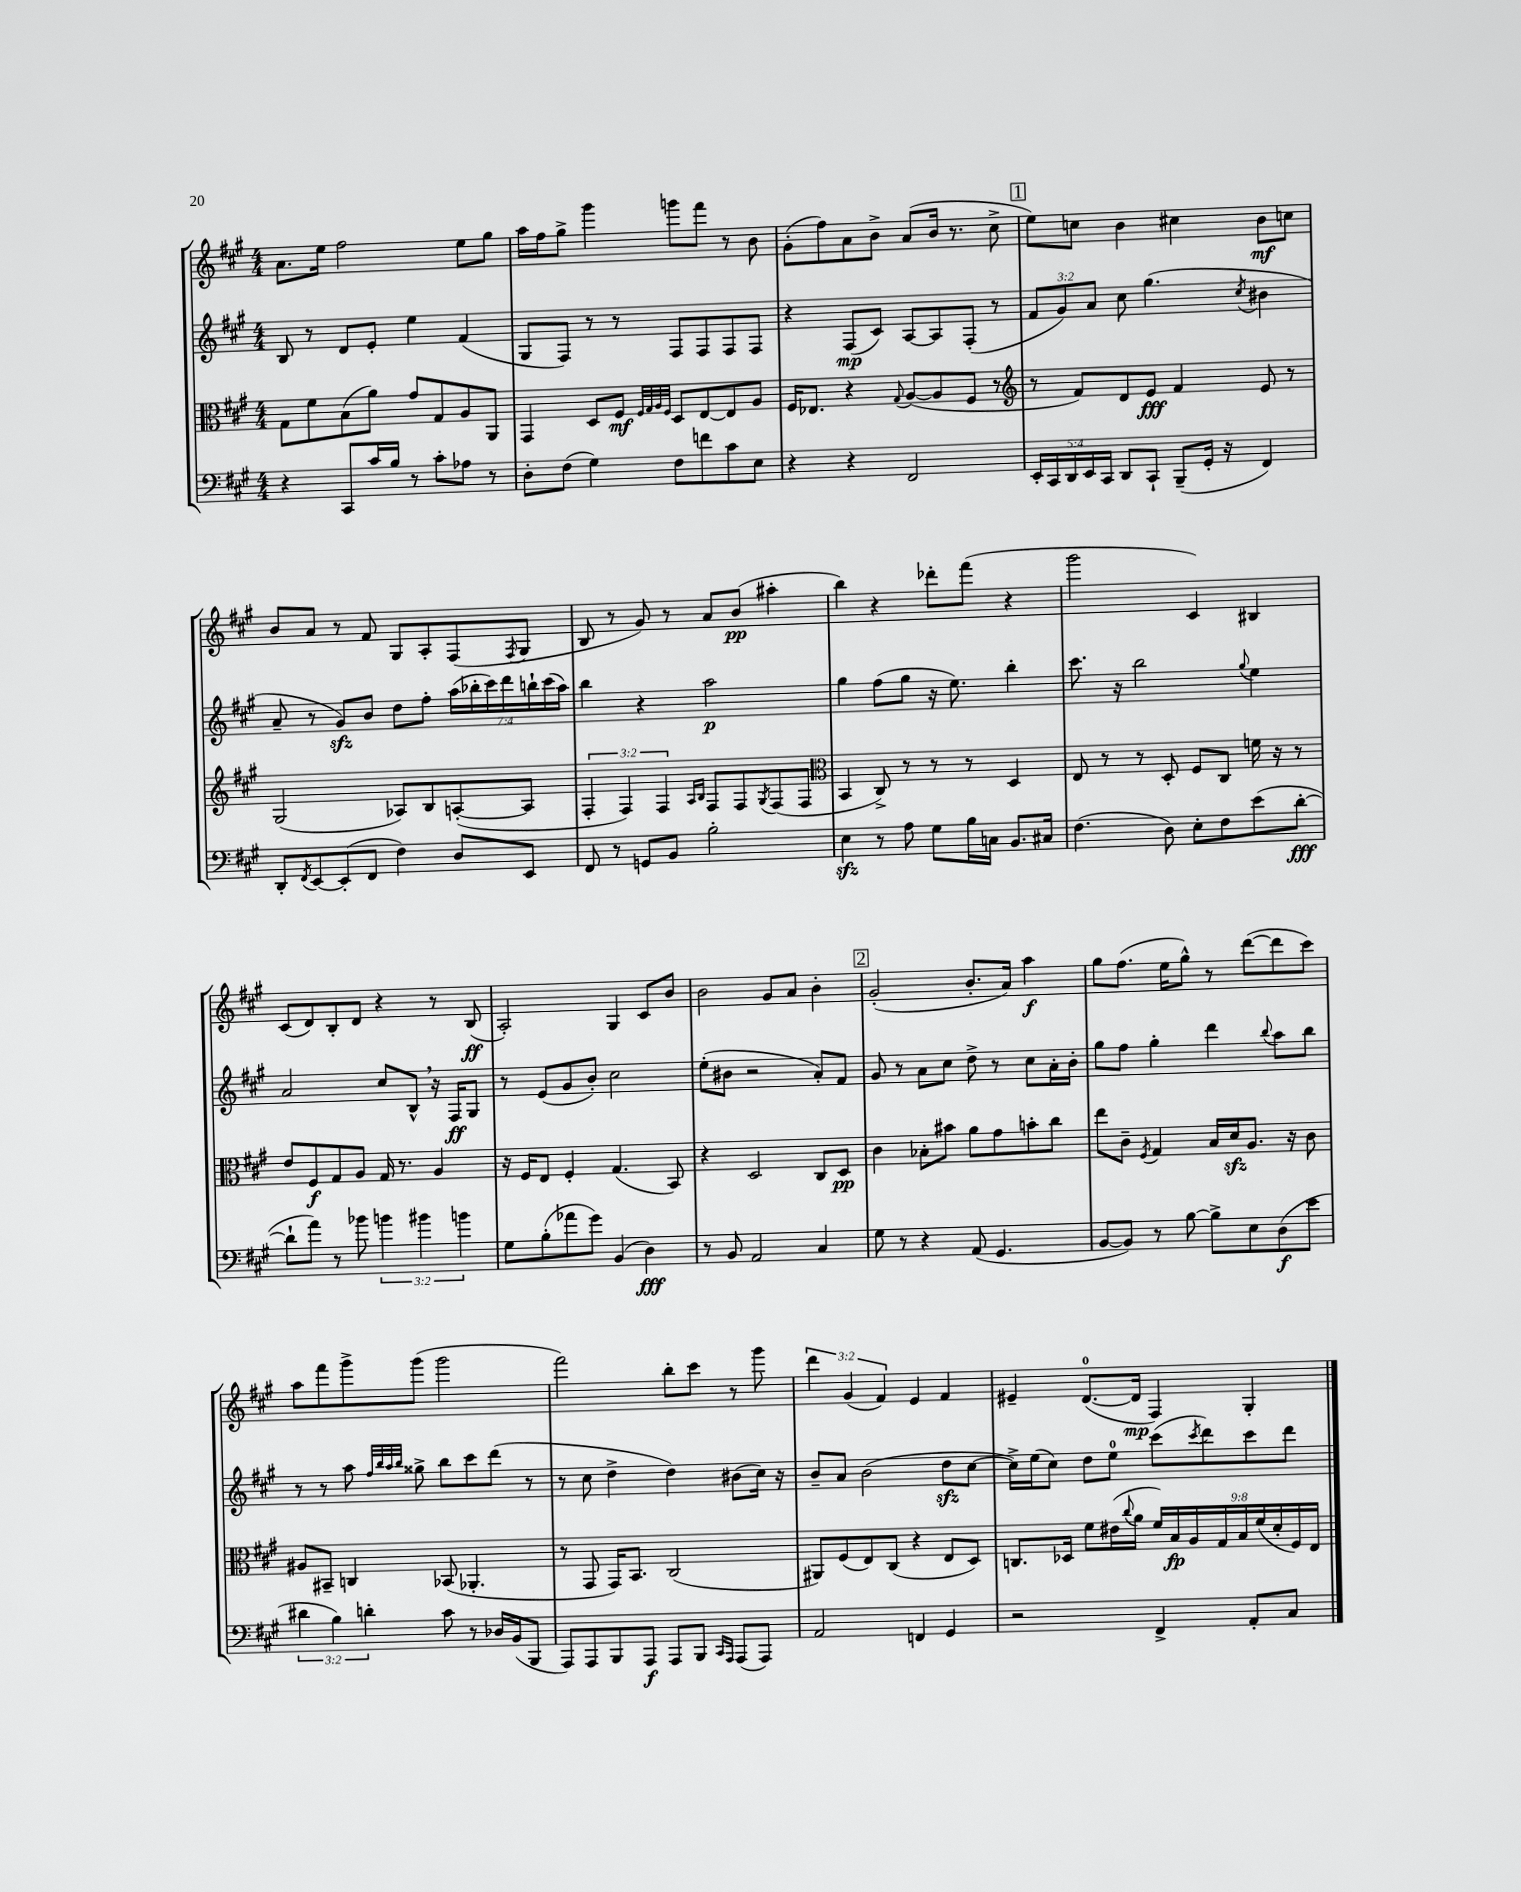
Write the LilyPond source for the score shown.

<<
\new StaffGroup <<
\new Staff = "s0" {
    \clef treble \key a \major \numericTimeSignature \time 4/4 \override Staff.TupletNumber.text = #tuplet-number::calc-fraction-text
    a'8. e''16 fis''2 e''8 gis''8 |
    a''16 fis''16 gis''8-> gis'''4 g'''8 fis'''8 r8 b'8 |
    gis'8-.( fis''8) a'8 b'8-> a'8( b'16 r8. cis''8-> |
    \mark \markup { \box "1" } e''8) c''8 b'4 cis''4 b'8\mf c''8 |
    b'8 a'8 r8 fis'8 gis8 a8-. fis8( \acciaccatura { fis8 } gis8 |
    b8 r8 gis'8) r8 a'8 b'8\pp( ais''4-. |
    b''4) r4 des'''8-. fis'''8( r4 |
    gis'''2 cis'4) bis4 |
    cis'8( d'8) b8-. d'8 r4 r8 b8\ff( |
    a2-.) gis4 cis'8 b'8 |
    b'2 gis'8 a'8 b'4-. |
    \mark \markup { \box "2" } gis'2-.( b'8.-. a'16) a''4\f |
    gis''8 fis''8.( e''16 gis''8-^) r8 d'''8~( d'''8 cis'''8) |
    a''8 fis'''8 gis'''8-> gis'''8( gis'''2 |
    fis'''2) b''8-. cis'''8 r8 gis'''8 |
    \tuplet 3/2 { d'''4 gis'4( fis'4) } e'4 fis'4 |
    eis'4-- d'8.-0~( d'16\mp fis4) gis4-. \bar "|." |
}
\new Staff = "s1" {
    \clef treble \key a \major \numericTimeSignature \time 4/4 \override Staff.TupletNumber.text = #tuplet-number::calc-fraction-text
    b8 r8 d'8 e'8-. e''4 fis'4( |
    gis8 fis8) r8 r8 fis8 fis8 fis8 fis8 |
    r4 fis8\mp( cis'8) a8~ a8 fis8-.( r8 |
    \mark \markup { \box "1" } \tuplet 3/2 { fis'8 gis'8) a'8 } cis''8 gis''4.( \acciaccatura { cis''8 } bis'4 |
    a'8-- r8 gis'8\sfz) b'8 d''8 fis''8-. \tuplet 7/4 { a''16( bes''16-. cis'''16) d'''16 b''16-! cis'''16( a''16) } |
    b''4 r4 a''2\p |
    gis''4 fis''8( gis''8 r16 e''8.) b''4-. |
    cis'''8. r16 b''2 \appoggiatura { gis''8 } e''4 |
    a'2 cis''8 b8-^ \breathe r16 fis16\ff gis8 |
    r8 e'8( gis'8 b'8-.) cis''2 |
    e''8-.( bis'8 r2 a'8-.) fis'8 |
    \mark \markup { \box "2" } gis'8 r8 a'8 cis''8 d''8-> r8 cis''8 a'16-. b'16-. |
    gis''8 fis''8 gis''4-. d'''4 \appoggiatura { b''8 } a''8 b''8 |
    r8 r8 a''8 \grace { fis''32 b''32 a''32 b''32 } gisis''8-> b''8 cis'''8 d'''8( r8 |
    r8 cis''8 d''4-> d''4) bis'8( cis''16) r16 |
    b'8-- a'8 b'2( d''8\sfz cis''8~ |
    cis''16->) e''16( cis''8) d''8 e''8-0 cis'''8( \acciaccatura { cis'''8 } d'''8) cis'''8 d'''8 \bar "|." |
}
\new Staff = "s2" {
    \clef alto \key a \major \numericTimeSignature \time 4/4 \override Staff.TupletNumber.text = #tuplet-number::calc-fraction-text
    gis8 fis'8 b8( a'8) gis'8 gis8 a8 a,8 |
    gis,4 d8 fis8\mf \grace { fis32 gis32 a32 fis32 } d8 e8~ e8 a8 |
    fis16 ees8. r4 \appoggiatura { gis8 } a8~( a8 fis8 r8 |
    \mark \markup { \box "1" } \clef treble r8 fis'8) d'8 e'8\fff fis'4 e'8 r8 |
    gis2( aes8) b8 a8~-.( a8 |
    \tuplet 3/2 { fis4-. fis4) fis4 } \grace { a16 b16 } fis8 fis8 \acciaccatura { gis8 } fis8( fis8 |
    \clef alto b,4 cis8->) r8 r8 r8 d4 |
    e8 r8 r8 d8-. fis8 cis8 f'16 r16 r8 |
    e'8 fis8\f gis8 a8 gis16 r8. a4 |
    r16 fis16 e8 fis4-. gis4.( b,8) |
    r4 d2 cis8 d8\pp |
    \mark \markup { \box "2" } cis'4 bes8-. bis'8 a'8 gis'8 b'8-. cis''8 |
    e''8 cis'8-- \acciaccatura { fis8 } gis4 b16 d'16\sfz a8. r16 cis'8 |
    ais8 bis,8-- c4 bes,8( aes,4.-. |
    r8 gis,8 gis,16) b,8. cis2( |
    ais,8) fis8( e8) cis8( r4 e8 d8) |
    c8. des16 fis'8 eis'16( \appoggiatura { cis''8 } a'16 \tuplet 9/8 { fis'16) b16\fp a16 gis16 b16 fis'16( d'16-. fis16) e16 } \bar "|." |
}
\new Staff = "s3" {
    \clef bass \key a \major \numericTimeSignature \time 4/4 \override Staff.TupletNumber.text = #tuplet-number::calc-fraction-text
    r4 cis,8 cis'16 b16 r8 cis'8-. aes8 r8 |
    d8-. fis8( gis4) fis8 f'8 cis'8 e8 |
    r4 r4 fis,2 |
    \mark \markup { \box "1" } \tuplet 5/4 { e,16-. cis,16 d,16 e,16 cis,16 } d,8 cis,8-! b,,8--( gis,16-. r16 fis,4) |
    d,8-. \acciaccatura { fis,8 } e,8~ e,8-.( fis,8 fis4) d8 e,8 |
    fis,8 r8 g,8 b,8 b2-. |
    e4\sfz r8 a8 gis8 b16 c16 b,8. cis16 |
    fis4.( d8) e8-. fis8 e'8( d'8~-.\fff |
    d'8-! a'8) r8 bes'8 \tuplet 3/2 { b'4 bis'4 b'4 } |
    gis8 b8-.( aes'8 gis'8) b,4( d4\fff) |
    r8 b,8 a,2 cis4 |
    \mark \markup { \box "2" } gis8 r8 r4 a,8( gis,4. |
    b,8~ b,8) r8 b8~ b8-> e8 d8\f( e'8 |
    \tuplet 3/2 { dis'4 b4) d'4-. } cis'8 r8 des16 b,16( b,,8 |
    a,,8) a,,8 b,,8 a,,8\f a,,8 b,,8 \grace { cis,16 a,,16 } a,,8( a,,8) |
    a,2 f,4 gis,4 |
    r2 fis,4-> a,8-. cis8 \bar "|." |
}
>>
>>
\layout { \context { \Score \remove "Bar_number_engraver" } }
